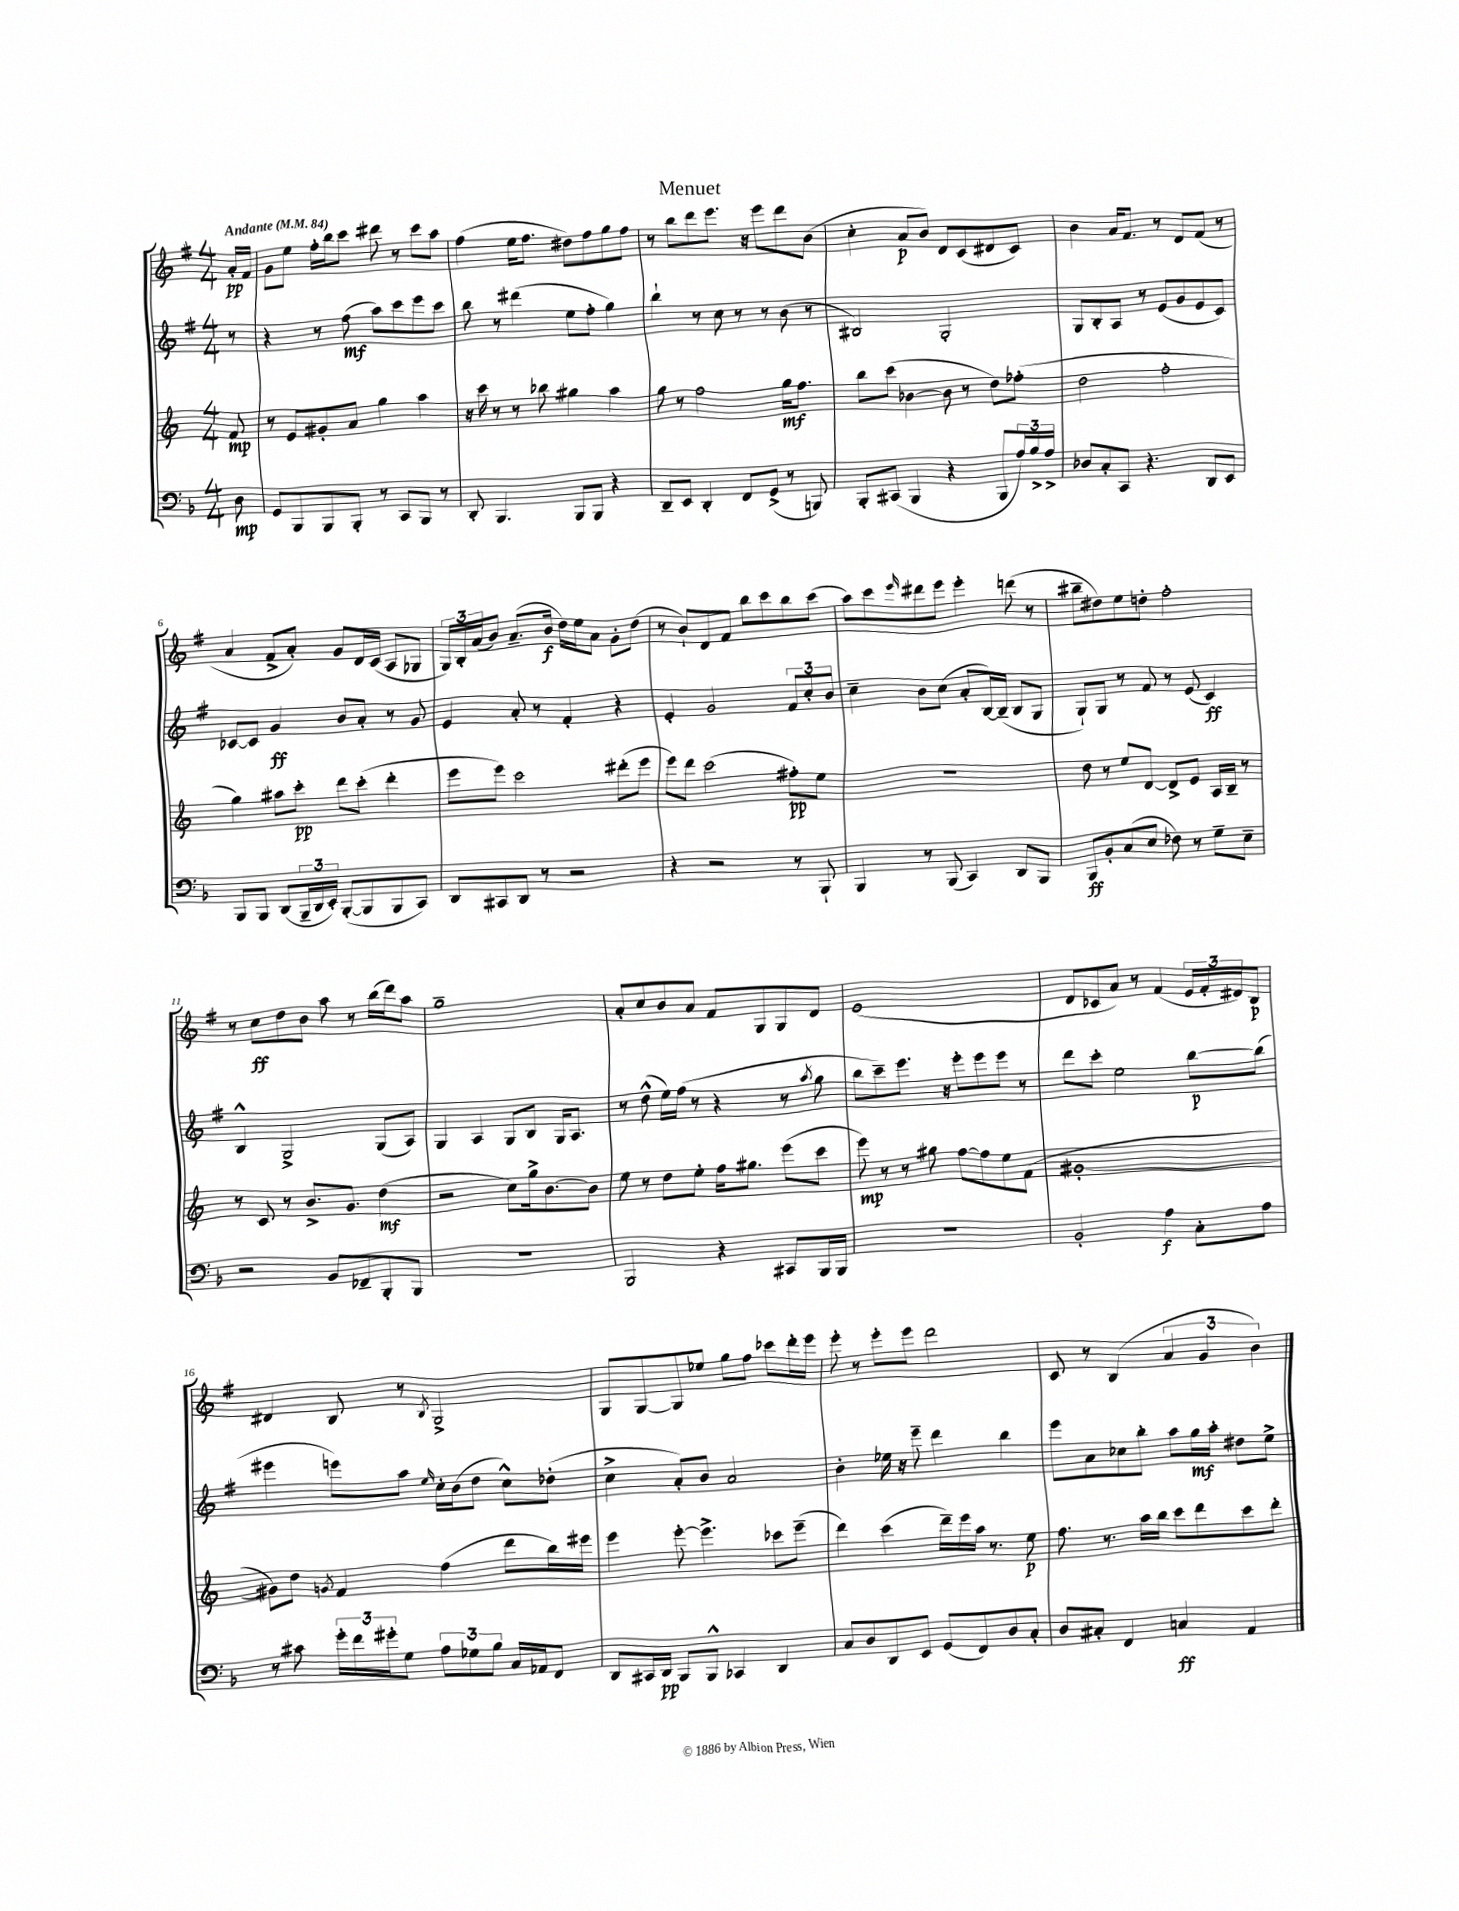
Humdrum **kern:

**kern	**dynam	**kern	**dynam	**kern	**dynam	**kern	**dynam
*part4	*part4	*part3	*part3	*part2	*part2	*part1	*part1
*staff4	*staff4	*staff3	*staff3	*staff2	*staff2	*staff1	*staff1
*clefF4	*	*clefG2	*	*clefG2	*	*clefG2	*
*k[b-]	*	*k[]	*	*k[f#]	*	*k[f#]	*
*M4/4	*	*M4/4	*	*M4/4	*	*M4/4	*
*MM84	*	*MM84	*	*MM84	*	*MM84	*
=	=	=	=	=	=	=	=
!	!	!	!	!	!	!LO:TX:a:B:t=Andante	!
8D\	mp	8f/	mp	8r	.	16a'/LL	pp
.	.	.	.	.	.	16f#/JJ	.
=1	=1	=1	=1	=1	=1	=1	=1
8GG/L	.	8r	.	4r	.	8g\L	.
8BBB-/	.	8e/L	.	.	.	8ee\J	.
8BBB-/	.	8g#X'/	.	8r	.	16ff#'\LL	.
.	.	.	.	.	.	16bb\J	.
8BBB-'/J	.	8a/J	.	(8ff#\	mf	8ccc\J	.
8r	.	4gg\	.	8aa\L)	.	8ddd#X\	.
8CC/L	.	.	.	8ccc\	.	8r	.
8BBB-/J	.	4aa\	.	8eee\	.	8ccc\L	.
8r	.	.	.	8ccc\J	.	8aa\J	.
=2	=2	=2	=2	=2	=2	=2	=2
8DD'/	.	16r	.	8bb\	.	(4ff#\	.
.	.	16ccc\	.	.	.	.	.
4.BBB-/	.	8r	.	8r	.	.	.
.	.	8r	.	(4ddd#X\	.	16ee\KL	.
.	.	.	.	.	.	8.ff#\J	.
.	.	8bb-X\	.	.	.	.	.
8BBB-/L	.	4gg#X\	.	8ee\L	.	8dd#X\L)	.
8BBB-/J	.	.	.	8ff#'\J	.	8ff#\	.
4r	.	4aa\	.	4gg\)	.	8gg\	.
.	.	.	.	.	.	8ff#\J	.
=3	=3	=3	=3	=3	=3	=3	=3
8DD~/L	.	8gg\	.	4bb`\	.	8r	.
8EE/J	.	8r	.	.	.	8bb\L	.
4DD'/	.	2ff\	.	8r	.	8ddd\	.
.	.	.	.	8cc\	.	8.eee\J	.
8FF/L	.	.	.	8r	.	.	.
.	.	.	.	.	.	16r	.
(8GG^/J	.	.	.	8r	.	8eee\L	.
8r	.	16gg\KL	mf	(8b\	.	8ddd\	.
.	.	8.ff\J	.	.	.	.	.
8BBBn/)	.	.	.	8r	.	(8b\J	.
=4	=4	=4	=4	=4	=4	=4	=4
8BBB-'/L	.	8bb\L	.	2B#X/)	.	4cc'\	.
(8CC#X/J	.	(8ccc\J	.	.	.	.	.
4BBB-/	.	[4b-X\	.	.	.	8a/L	p
.	.	.	.	.	.	8b/J)	.
4r	.	8b-\]	.	2G'/	.	8d/L	.
.	.	8r	.	.	.	(8c/	.
8BBB-/L	.	8dd\L)	.	.	.	8d#X/	.
24A/L)	.	(8ff-X'\J	.	.	.	8c/J)	.
24B-^/	.	.	.	.	.	.	.
24A^/JJ	.	.	.	.	.	.	.
=5	=5	=5	=5	=5	=5	=5	=5
8D-X/L	.	2dd\	.	8G/L	.	4b\	.
8C'/	.	.	.	8B'/	.	.	.
8CC/J	.	.	.	8A/J	.	16a/KL	.
.	.	.	.	.	.	8.f#/J	.
4.r	.	.	.	8r	.	.	.
.	.	2ff'\	.	(8e/L	.	8r	.
.	.	.	.	8g/	.	8d/L	.
8DD/L	.	.	.	8e/	.	(8f#/J	.
8EE/J	.	.	.	8c/J)	.	8r	.
!!LO:LB:g=z
=6	=6	=6	=6	=6	=6	=6	=6
8BBB-/L	.	4gg\)	.	[8c-X/L	.	4a/	.
8BBB-/J	.	.	.	8c-/J]	.	.	.
(8DD/L	.	8aa#X\L	.	4g/	ff	8f#^/L	.
24BBB-~/L	.	8ccc'\J	pp	.	.	8a'/J)	.
24DD/	.	.	.	.	.	.	.
24EE'/JJ)	.	.	.	.	.	.	.
([8BBB-'/L	.	8ddd\L	.	8b/L	.	8g/L	.
8BBB-/]	.	(8ccc'\J	.	8a'/J	.	16d/L	.
.	.	.	.	.	.	(16c/JJ	.
8BBB-/	.	4ddd'\	.	8r	.	8A/L	.
8CC/J)	.	.	.	8g/	.	8G-X/J	.
=7	=7	=7	=7	=7	=7	=7	=7
8DD/L	.	8eee\L	.	4e/	.	24G/LL)	.
.	.	.	.	.	.	24B'/	.
.	.	.	.	.	.	(24a/J	.
8CC#X/	.	8eee\J)	.	.	.	8b/J)	.
8DD/J	.	2ccc\	.	8a'/	.	(8.a~/L	.
8r	.	.	.	8r	.	.	.
.	.	.	.	.	.	16b/Jk	f
2r	.	.	.	4f#'/	.	16dd\LL)	.
.	.	.	.	.	.	16ee\J	.
.	.	.	.	.	.	8a\J	.
.	.	(8ddd#X'\L	.	4r	.	8g'\L	.
.	.	8eee\J	.	.	.	(8dd\J	.
=8	=8	=8	=8	=8	=8	=8	=8
4r	.	8eee\L)	.	4e'/	.	8r	.
.	.	8ddd\J	.	.	.	8b`/L)	.
2r	.	(2ccc\	.	2g/	.	8d/	.
.	.	.	.	.	.	8f#/J	.
.	.	.	.	.	.	8bb\L	.
.	.	.	.	.	.	8ccc\	.
8r	.	8ff#X'\L)	pp	12f#/L	.	8bb\	.
.	.	.	.	12cc'/	.	.	.
8BBB-`/	.	8ee\J	.	.	.	(8ccc\J	.
.	.	.	.	12b/J	.	.	.
=9	=9	=9	=9	=9	=9	=9	=9
4BBB-/	.	1r	.	4cc~\	.	8aa\L)	.
.	.	.	.	.	.	8ccc\	.
.	.	.	.	.	.	16qqeee/	.
8r	.	.	.	8b\L	.	8ddd#X\	.
(8BBB-/	.	.	.	(8cc\J	.	8eee\J	.
4CC/)	.	.	.	8a'/L	.	4eee'\	.
.	.	.	.	[16B/L)	.	.	.
.	.	.	.	(16B~/JJ]	.	.	.
8DD/L	.	.	.	8B/L	.	(8dddn\	.
8BBB-/J	.	.	.	8G/J	.	8r	.
=10	=10	=10	=10	=10	=10	=10	=10
8BBB-/L	ff	8dd\	.	8G`/L)	.	8bb#X~\L	.
8BB-'/	.	8r	.	8G/J	.	8dd#X\)	.
(8C/	.	8ee/L	.	8r	.	8ee\	.
8E/J	.	[8d/J	.	8f#/	.	8ddn'\J	.
8F-X\)	.	8d^/L]	.	8r	.	2ff#'\	.
8r	.	8e/J	.	(8e/	.	.	.
8G~\L	.	16A/LL	.	4c/)	ff	.	.
.	.	16B~/JJ	.	.	.	.	.
8E~\J	.	8r	.	.	.	.	.
!!LO:LB:g=z
=11	=11	=11	=11	=11	=11	=11	=11
2r	.	8r	.	4B^^/	.	8r	.
.	.	8c/	.	.	.	8cc\L	ff
.	.	8r	.	2G^/	.	8dd\	.
.	.	8.b^/L	.	.	.	8b\J	.
8BB-/L	.	.	.	.	.	8aa\	.
.	.	8.g/J	.	.	.	.	.
8FF-X~/	.	.	.	.	.	8r	.
8BBB-'/	.	(4dd\	mf	(8G/L	.	(16bb\LL	.
.	.	.	.	.	.	16ddd\J)	.
8BBB-/J	.	.	.	8A/J)	.	8aa\J	.
=12	=12	=12	=12	=12	=12	=12	=12
1r	.	2r	.	4G/	.	1gg~	.
.	.	.	.	4A/	.	.	.
.	.	8cc\L)	.	8G/L	.	.	.
.	.	16gg^\k	.	8B/J	.	.	.
.	.	[8.b\	.	.	.	.	.
.	.	.	.	16G/KL	.	.	.
.	.	.	.	8.A/J	.	.	.
.	.	8b\J]	.	.	.	.	.
=13	=13	=13	=13	=13	=13	=13	=13
2BBB-/	.	8ee\	.	8r	.	8a'/L	.
.	.	8r	.	(8dd^^\	.	8cc/	.
.	.	8dd\L	.	16ee\LL)	.	8b/	.
.	.	.	.	(16ff#\JJ	.	.	.
.	.	8ee'\J	.	8r	.	8a/J	.
4r	.	16ff\KL	.	4r	.	8f#/L	.
.	.	8.gg#X\J	.	.	.	.	.
.	.	.	.	.	.	8G/	.
8CC#X/L	.	(8eee\L	.	8r	.	8G/	.
.	.	.	.	8qaa/	.	.	.
16BBB-/L	.	8ccc\J	.	8gg\	.	8d/J	.
16BBB-/JJ	.	.	.	.	.	.	.
=14	=14	=14	=14	=14	=14	=14	=14
1r	.	8eee\)	mp	8bb\L	.	(1e	.
.	.	8r	.	8ccc~\)	.	.	.
.	.	8r	.	8.eee\J	.	.	.
.	.	8gg#X\	.	.	.	.	.
.	.	.	.	16r	.	.	.
.	.	[8ff\L	.	8eee'\L	.	.	.
.	.	8ff\]	.	8eee\	.	.	.
.	.	8ee\	.	8eee\J	.	.	.
.	.	(8f\J	.	8r	.	.	.
=15	=15	=15	=15	=15	=15	=15	=15
2BB-'/	.	[1g#X'	.	8ddd\L	.	8d/L	.
.	.	.	.	8ccc'\J	.	8c-X/	.
.	.	.	.	2ee\	.	8a/J)	.
.	.	.	.	.	.	8r	.
4A\	f	.	.	.	.	(4f#/	.
8C'\L	.	.	.	[8bb\L	p	24e/LL	.
.	.	.	.	.	.	24f#'/	.
.	.	.	.	.	.	24d#X/J)	.
8A\J	.	.	.	(8bb\J]	.	8B/J	p
!!LO:LB:g=z
=16	=16	=16	=16	=16	=16	=16	=16
8r	.	8g#X\L])	.	4eee#X\	.	4d#X/	.
8c#X\	.	8dd\J	.	.	.	.	.
.	.	8qgn/	.	.	.	.	.
24g'\LL	.	4f/	.	8eeen\L)	.	8B/	.
24f\	.	.	.	.	.	.	.
24g#X'\J	.	.	.	.	.	.	.
8G\J	.	.	.	8aa\J	.	8r	.
.	.	.	.	16qqee/	.	8qB/	.
12A\L	.	(4ff\	.	16cc'\LL	.	2G^/	.
.	.	.	.	(16b\J	.	.	.
12G-X\	.	.	.	.	.	.	.
.	.	.	.	8dd\J	.	.	.
12B-\J	.	.	.	.	.	.	.
16C/LL	.	8ddd\L	.	8cc^^\L)	.	.	.
16AA-X/J	.	.	.	.	.	.	.
8FF/J	.	16bb\L)	.	(8dd-X'\J	.	.	.
.	.	16eee#X\JJ	.	.	.	.	.
=17	=17	=17	=17	=17	=17	=17	=17
8DD/L	.	4eee\	.	4cc^\	.	8G/L	.
16CC#X/L	.	.	.	.	.	[8G/	.
16DD/JJ	pp	.	.	.	.	.	.
8BBB-/L	.	[8eee'\	.	8a'/L)	.	8G/]	.
8BBB-^^/J	.	4.eee^\]	.	8b/J	.	8ee-X/J	.
4CC-X/	.	.	.	2a/	.	8gg\L	.
.	.	.	.	.	.	8ff#\J	.
4DD/	.	8ccc-X\L	.	.	.	8ccc-X\L	.
.	.	(8eee~\J	.	.	.	16ddd'\L	.
.	.	.	.	.	.	16eee\JJ	.
=18	=18	=18	=18	=18	=18	=18	=18
8C/L	.	4ddd\)	.	4b'\	.	8eee'\	.
8D/	.	.	.	.	.	8r	.
8DD/	.	(4ccc\	.	16ee-X\	.	8eee'\L	.
.	.	.	.	16r	.	.	.
8EE/J	.	.	.	8eee~\	.	8eee\J	.
(8GG/L	.	16ddd~\LL)	.	4ddd\	.	2ddd\	.
.	.	16eee\	.	.	.	.	.
8FF/)	.	16aa\JJ	.	.	.	.	.
.	.	8.r	.	.	.	.	.
8D/	.	.	.	4bb\	.	.	.
8C'/J	.	8ee\	p	.	.	.	.
=19	=19	=19	=19	=19	=19	=19	=19
8D/L	.	8.ff\	.	8eee\L	.	8c/	.
8C#X'/J	.	.	.	8a\	.	8r	.
.	.	8.r	.	.	.	.	.
4FF/	.	.	.	8cc-X\	.	(4B/	.
.	.	16aa\LL	.	8bb'\J	.	.	.
.	.	16bb\JJ	.	.	.	.	.
4Cn/	ff	8ccc\L	.	8aa\L	.	6a/	.
.	.	8ddd\	.	16gg\L	mf	.	.
.	.	.	.	.	.	6g/	.
.	.	.	.	16aa'\JJ	.	.	.
4AA/	.	8ccc\	.	8dd#X\L	.	.	.
.	.	.	.	.	.	6b\)	.
.	.	8ddd'\J	.	8ee^\J	.	.	.
==	==	==	==	==	==	==	==
*-	*-	*-	*-	*-	*-	*-	*-
